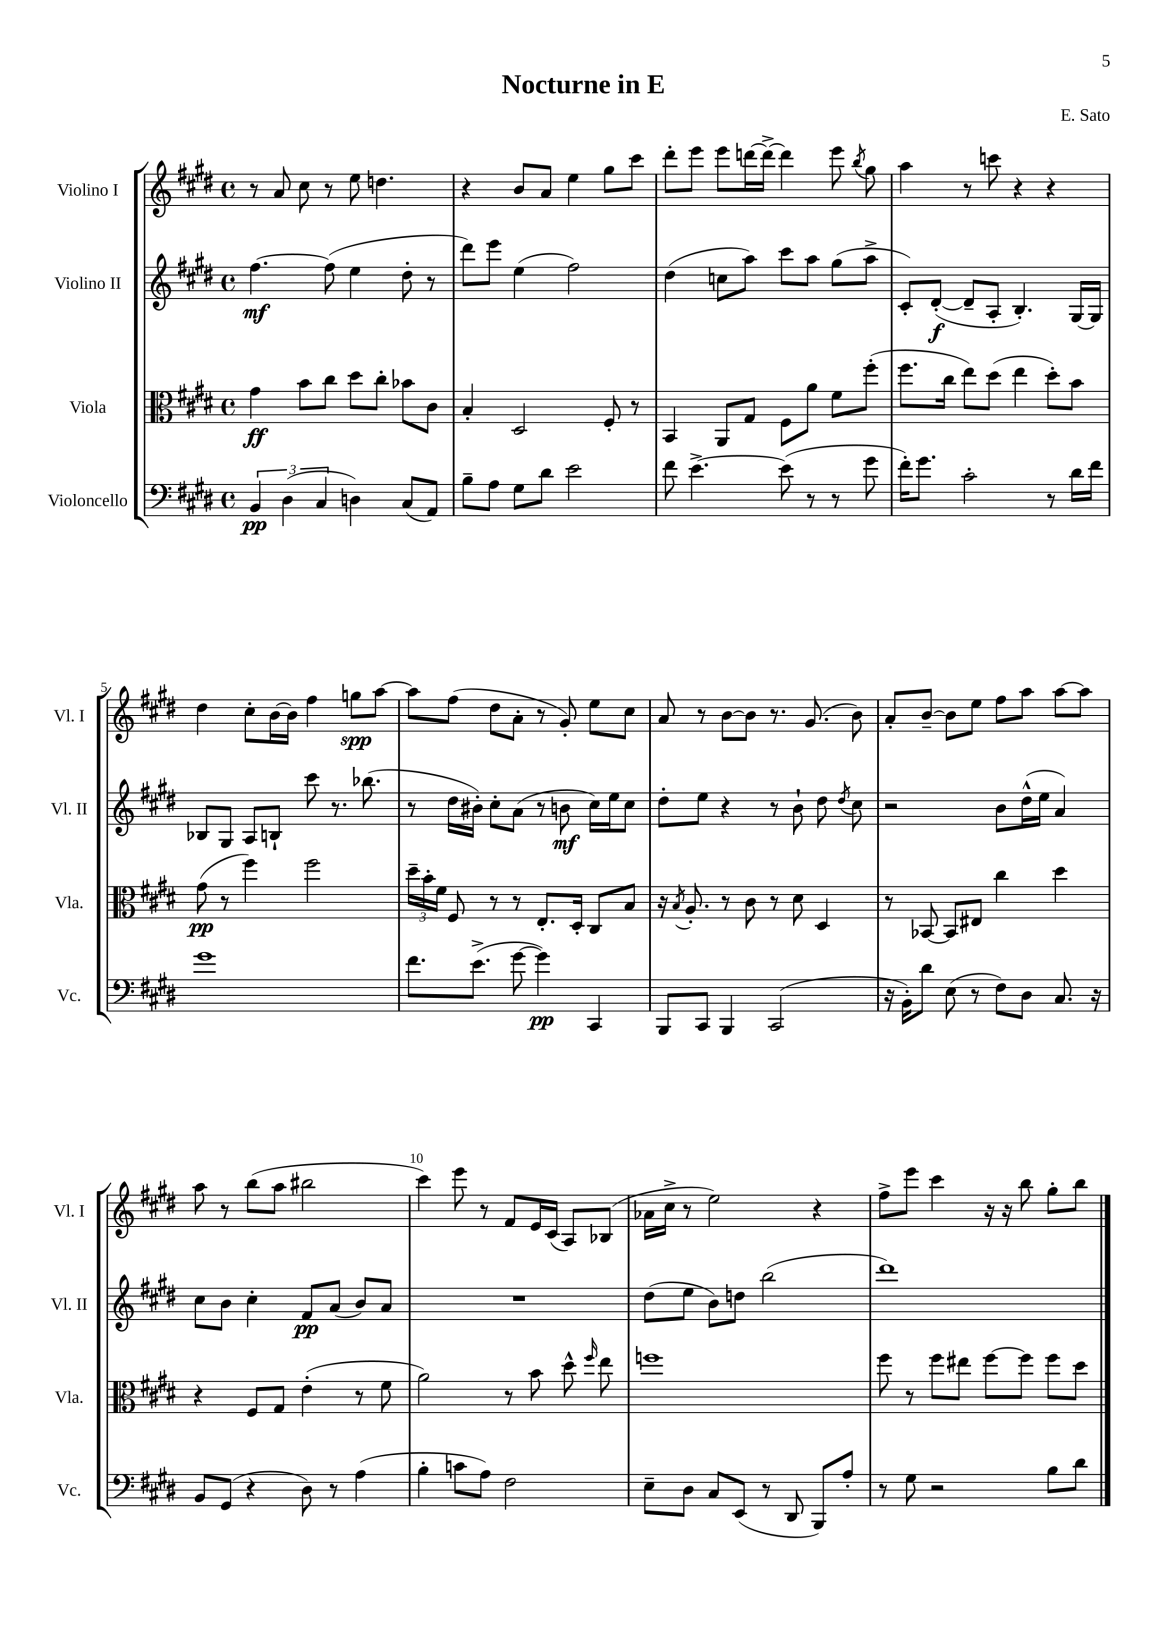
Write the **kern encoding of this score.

**kern	**kern	**kern	**kern
*staff4	*staff3	*staff2	*staff1
*clefF4	*clefC3	*clefG2	*clefG2
*k[f#c#g#d#]	*k[f#c#g#d#]	*k[f#c#g#d#]	*k[f#c#g#d#]
*M4/4	*M4/4	*M4/4	*M4/4
*met(c)	*met(c)	*met(c)	*met(c)
6BB	4g#	[4.ff#	8r
.	.	.	8a
(6D#	.	.	.
.	8b	.	8cc#
6C#	.	.	.
.	8cc#	(8ff#]	8r
4D)	8dd#	4ee	8ee
.	8cc#'	.	4.dd
(8C#	8b-	8dd#'	.
8AA)	8c#	8r	.
=	=	=	=
8B~	4B'	8ddd#)	4r
8A	.	8eee	.
8G#	2D#	(4ee	8b
8d#	.	.	8a
2e	.	2ff#)	4ee
.	8F#'	.	8gg#
.	8r	.	8ccc#
=	=	=	=
8f#	4BB	(4dd#	8ddd#'
[4.e^	.	.	8eee
.	8AA	8cc	8eee
.	8G#	8aa)	[16ddd
.	.	.	16ddd^_
(8e]	8F#	8ccc#	4ddd]
8r	8a	8aa	.
8r	8f#	(8gg#	8eee
.	.	.	8qbb
8g#	(8ff#'	8aa^	8gg#
=	=	=	=
16f#')	8.ff#	8c#')	4aa
8.g#	.	.	.
.	.	([8d#'	.
.	16cc#	.	.
2c#'	8ee)	8d#~]	8r
.	(8dd#	8A'	8ccc
.	4ee	4.B')	4r
8r	8dd#')	.	4r
16d#	8b	[16G#	.
16f#	.	16G#]	.
=	=	=	=
1g#	(8g#	8B-	4dd#
.	8r	8G#	.
.	4ff#)	8A	8cc#'
.	.	8B`	[16b
.	.	.	16b]
.	2ff#	8ccc#	4ff#
.	.	8.r	.
.	.	.	8gg
.	.	(8.bb-	.
.	.	.	[8aa
=	=	=	=
8.f#	24dd#~	8r	8aa]
.	24b'	.	.
.	24f#	.	.
.	8F#	16dd#	(8ff#
(8.e^	.	16b#')	.
.	8r	8cc#'	8dd#
[8g#	8r	(8a	8a'
4g#])	8.E'	8r	8r
.	.	8b	8g#')
.	16D#'	.	.
4CC#	8C#	16cc#)	8ee
.	.	16ee	.
.	8B	8cc#	8cc#
=	=	=	=
8BBB	16r	8dd#'	8a
.	8qB	.	.
.	8.A'	.	.
8CC#	.	8ee	8r
4BBB	8r	4r	[8b
.	8c#	.	8b]
(2CC#	8r	8r	8.r
.	8d#	8b`	.
.	.	.	(8.g#
.	4D#	8dd#	.
.	.	8qdd#	.
.	.	8cc#	8b)
=	=	=	=
16r	8r	2r	8a'
16BB')	.	.	.
8d#	[8BB-	.	[8b~
(8E	8BB-]	.	8b]
8r	8E#	.	8ee
8F#)	4cc#	8b	8ff#
8D#	.	(16dd#^^	8aa
.	.	16ee	.
8.C#	4dd#	4a)	[8aa
.	.	.	8aa]
16r	.	.	.
=	=	=	=
8BB	4r	8cc#	8aa
(8GG#	.	8b	8r
4r	8F#	4cc#'	(8bb
.	8G#	.	8aa
8D#)	(4e'	8f#	2bb#
8r	.	(8a	.
(4A	8r	8b)	.
.	8f#	8a	.
=	=	=	=
4B'	2a)	1r	4ccc#)
8c	.	.	8eee
8A)	.	.	8r
2F#	8r	.	8f#
.	8b	.	16e
.	.	.	(16c#
.	8dd#^^	.	8A)
.	16qqff#	.	.
.	8ee	.	(8B-
=	=	=	=
8E~	1ff	(8dd#	16a-
.	.	.	16cc#^
8D#	.	8ee	8r
8C#	.	8b)	2ee)
(8EE	.	8dd	.
8r	.	(2bb	.
8DD#	.	.	.
8BBB)	.	.	4r
8A'	.	.	.
=	=	=	=
8r	8ff#	1ddd#)	8ff#^
8G#	8r	.	8eee
2r	8ff#	.	4ccc#
.	8ee#	.	.
.	[8ff#	.	16r
.	.	.	16r
.	8ff#]	.	8bb
8B	8ff#	.	8gg#'
8d#	8dd#	.	8bb
==	==	==	==
*-	*-	*-	*-
